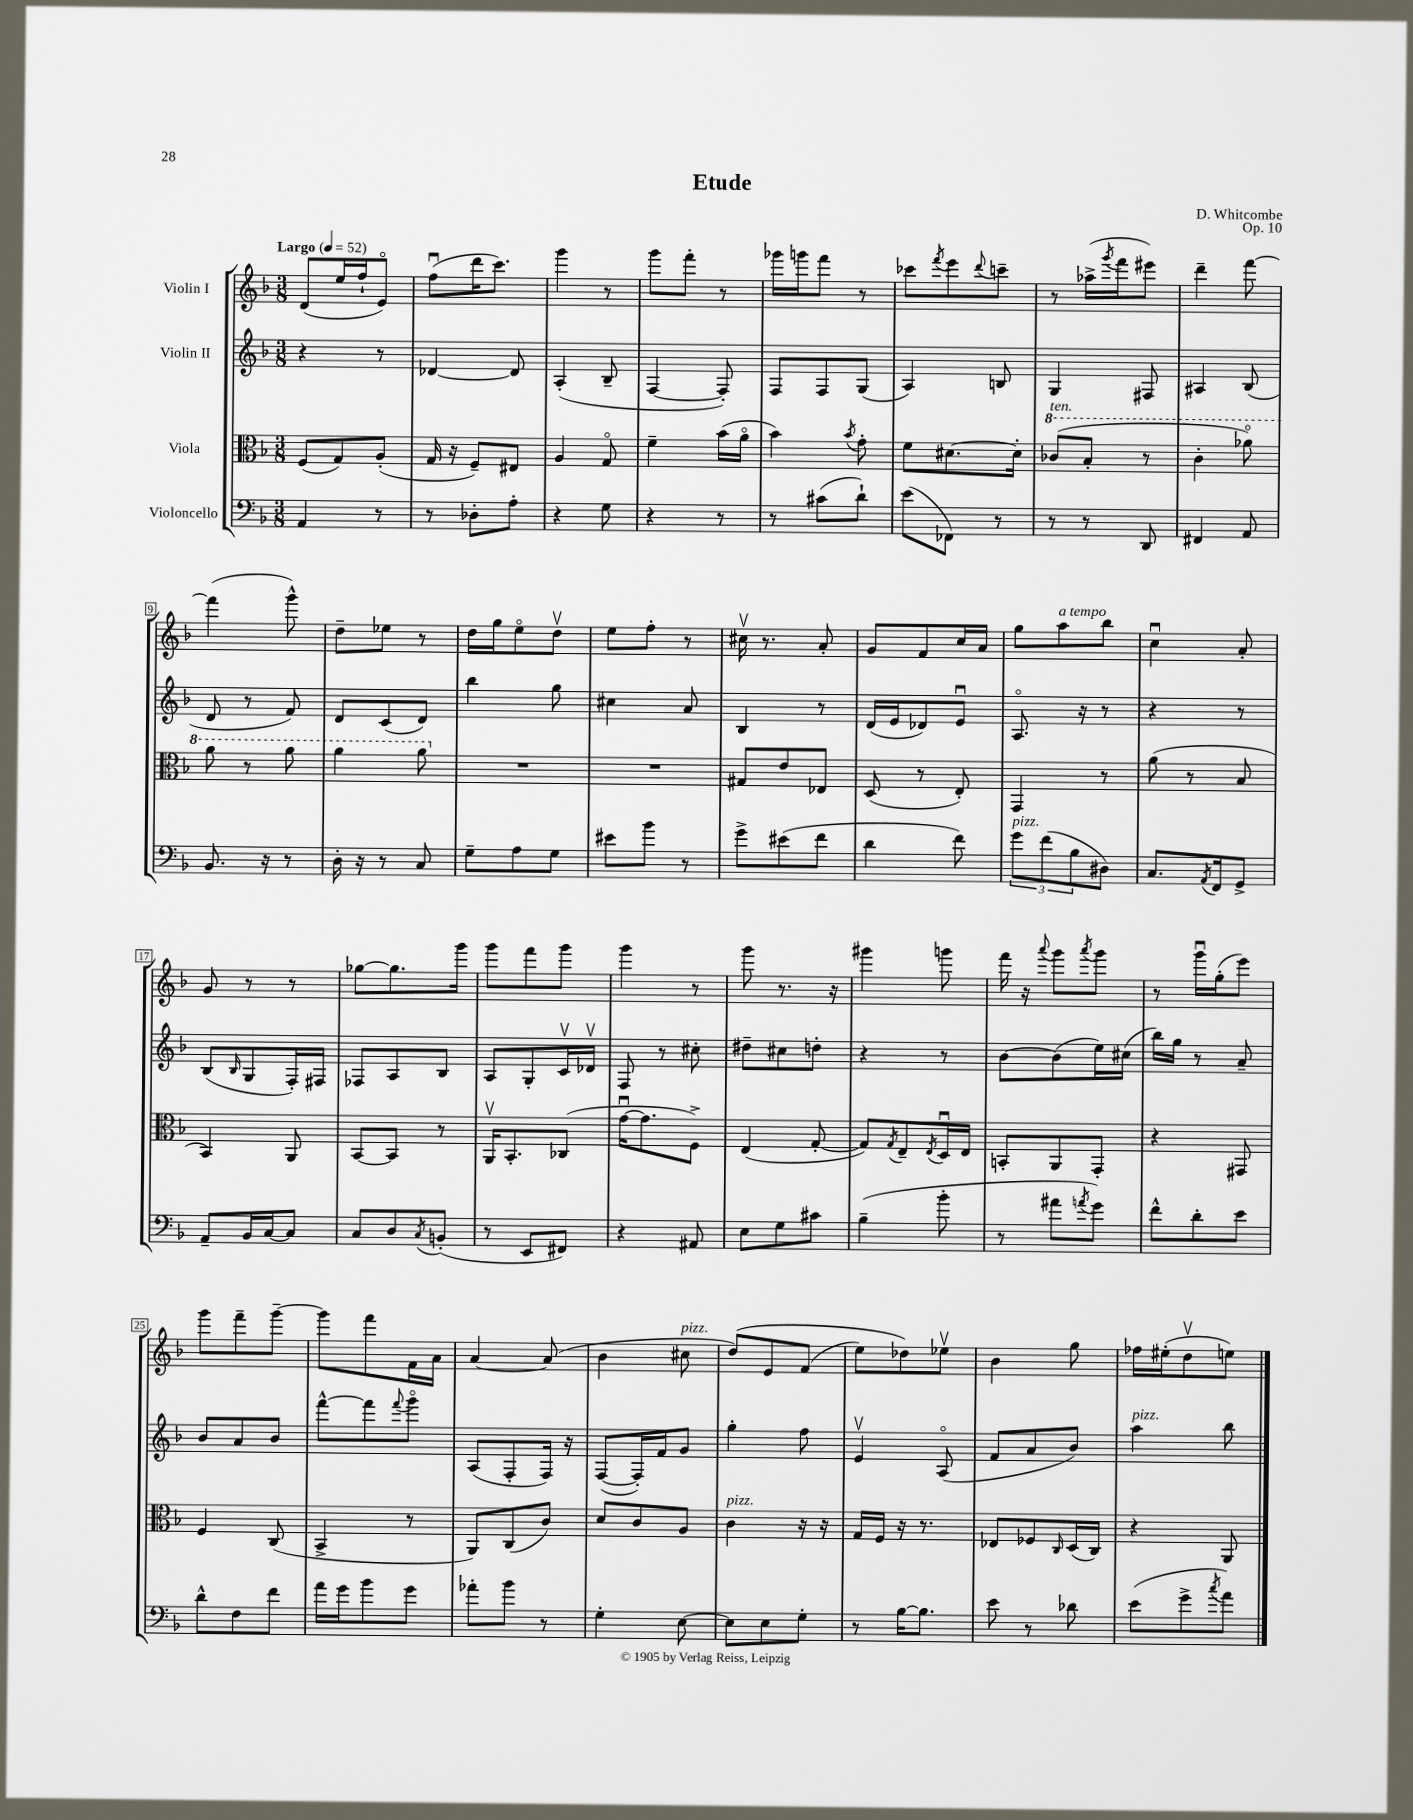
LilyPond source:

\header { title = "Etude" composer = "D. Whitcombe" opus = "Op. 10" }
<<
\new StaffGroup <<
\new Staff = "s0" \with { instrumentName = "Violin I" } {
    \clef treble \key f \major \numericTimeSignature \time 3/8 \tempo "Largo" 4 = 52
    d'8( e''16 f''16-! e'8\flageolet) |
    f''8\downbow( d'''16 c'''8.) |
    g'''4 r8 |
    g'''8 f'''8-. r8 |
    ges'''16 g'''16 f'''8 r8 |
    ces'''8 \acciaccatura { f'''8 } e'''8 \appoggiatura { d'''8 } c'''8-- |
    r8 aes''16->( \acciaccatura { g'''8 } f'''16 eis'''8) |
    d'''4-- f'''8~ |
    f'''4( g'''8-^) |
    d''8-- ees''8 r8 |
    d''16 g''16 e''8\flageolet d''8\upbow |
    e''8 f''8-. r8 |
    cis''16\upbow r8. a'8-. |
    g'8 f'8 c''16 a'16 |
    g''8 a''8^\markup { \italic "a tempo" } bes''8 |
    c''4\downbow a'8-. |
    g'8 r8 r8 |
    ges''8~ ges''8. g'''16 |
    g'''8 f'''8 g'''8 |
    g'''4 r8 |
    g'''8 r8. r16 |
    gis'''4 g'''8 |
    f'''16 r16 \appoggiatura { a'''8 } g'''8 \acciaccatura { a'''8 } g'''8 |
    r8 g'''16\downbow g''16-.( e'''8) |
    g'''8 f'''8-- g'''8~-- |
    g'''8 f'''8 f'16 a'16 |
    a'4~ a'8( |
    bes'4 cis''8^\markup { \italic "pizz." } |
    d''8)\( e'8 f'8( |
    e''8) des''8\) ees''8\upbow |
    bes'4 g''8 |
    fes''16 eis''16-.( d''8\upbow e''8) \bar "|." |
}
\new Staff = "s1" \with { instrumentName = "Violin II" } {
    \clef treble \key f \major \numericTimeSignature \time 3/8
    r4 r8 |
    des'4~ des'8 |
    a4-.( bes8-- |
    f4~ f8-.) |
    f8 f8 g8( |
    a4) b8 |
    g4 fis8 |
    ais4 bes8( |
    d'8 r8 f'8) |
    d'8 c'8( d'8) |
    bes''4 g''8 |
    cis''4 a'8 |
    bes4 r8 |
    d'16( e'16 des'8) e'8\downbow |
    a8.\flageolet r16 r8 |
    r4 r8 |
    bes8( \grace { bes16 } g8 f16-.) fis16 |
    fes8 a8 bes8 |
    a8 g8-. c'16\upbow des'16\upbow |
    f8 r8 cis''8-. |
    dis''8-- cis''8 d''8-. |
    r4 r8 |
    bes'8~ bes'8( e''16) cis''16( |
    bes''16) g''16 r8 a'8-- |
    bes'8 a'8 bes'8 |
    f'''8~-^ f'''8 \appoggiatura { f'''8 } g'''8\flageolet |
    a8( f8-. f16) r16 |
    f8~( f16-.) f'16 g'8 |
    g''4-. f''8 |
    e'4\upbow a8\flageolet( |
    f'8 a'8 bes'8) |
    a''4^\markup { \italic "pizz." } bes''8 \bar "|." |
}
\new Staff = "s2" \with { instrumentName = "Viola" } {
    \clef alto \key f \major \numericTimeSignature \time 3/8
    f8( g8) a8-.( |
    g16 r16 f8--) eis8 |
    a4 g8\flageolet |
    f'4-- bes'16( a'16\flageolet |
    bes'4) \acciaccatura { bes'8 } g'8-. |
    f'8 dis'8.~ dis'16-. |
    \ottava #1 ces''8^\markup { \italic "ten." }( bes'8-. r8 |
    c''4-. aes''8\flageolet) |
    a''8 r8 a''8 |
    a''4 a''8 \ottava #0 |
    R4. |
    R4. |
    gis8 e'8 ees8 |
    d8( r8 e8-.) |
    g,4 r8 |
    a'8( r8 bes8 |
    bes,4) a,8 |
    bes,8~ bes,8 r8 |
    a,16\upbow bes,8.-. ces8( |
    g'16~\downbow g'8. f8->) |
    e4( g8~-. |
    g8) \acciaccatura { g8 } e8-- \acciaccatura { e8 } d16\downbow e16 |
    b,8-. a,8 g,8-. |
    r4 gis,8 |
    f4 c8( |
    bes,4-> r8 |
    a,8) c8( c'8) |
    d'8 c'8 a8 |
    c'4^\markup { \italic "pizz." } r16 r16 |
    g16 f16 r16 r8. |
    ees8 fes8 \grace { c16 } d16( c16) |
    r4 a,8 \bar "|." |
}
\new Staff = "s3" \with { instrumentName = "Violoncello" } {
    \clef bass \key f \major \numericTimeSignature \time 3/8
    a,4 r8 |
    r8 des8-. a8-. |
    r4 g8 |
    r4 r8 |
    r8 cis'8( d'8-!) |
    e'8( fes,8) r8 |
    r8 r8 d,8 |
    fis,4 a,8 |
    bes,8. r16 r8 |
    d16-. r16 r8 c8 |
    g8-- a8 g8 |
    eis'8 bes'8 r8 |
    g'8-> eis'8( f'8 |
    d'4 f'8) |
    \tuplet 3/2 { g'8^\markup { \italic "pizz." } f'8( bes8 } dis8) |
    c8. \acciaccatura { a,8 } f,16 g,8-> |
    a,8-- bes,16 c16~ c8 |
    c8 d8 \acciaccatura { c8 } b,8-.( |
    r8 e,8 fis,8) |
    r4 ais,8 |
    e8 g8 cis'8 |
    bes4--( bes'8-. |
    r8 ais'8 \acciaccatura { a'8 } g'8) |
    f'8-^ d'8-. e'8 |
    d'8-^ f8 f'8 |
    a'16 g'16 bes'8 g'8 |
    aes'8-. bes'8 r8 |
    g4-. e8~ |
    e8 e8 g8-. |
    r8 bes16~ bes8. |
    e'8 r8 des'8 |
    e'8( g'8-> \acciaccatura { c''8 } a'8) \bar "|." |
}
>>
>>
\layout { \context { \Score \override BarNumber.stencil = #(make-stencil-boxer 0.1 0.3 ly:text-interface::print) } }
